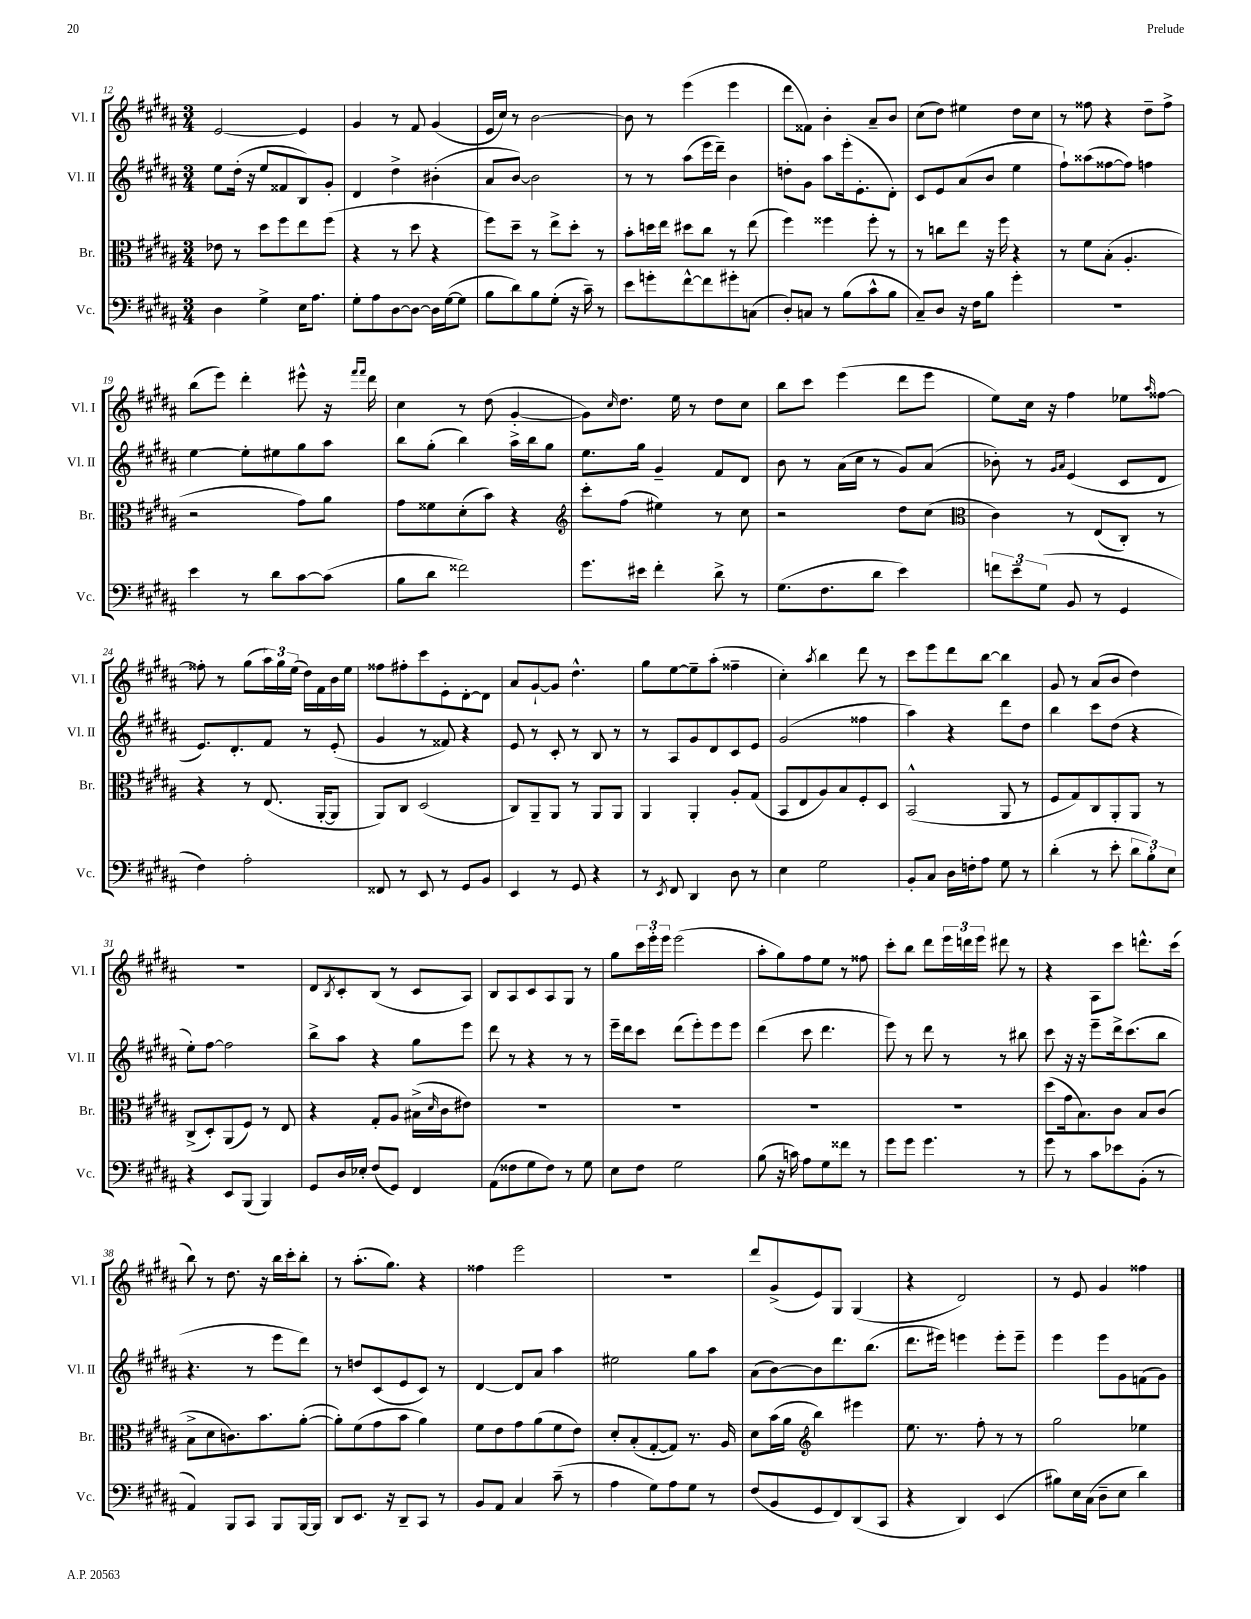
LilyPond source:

<<
\new StaffGroup <<
\new Staff = "s0" \with { instrumentName = "Vl. I" shortInstrumentName = "Vl. I" } {
    \clef treble \key b \major \numericTimeSignature \time 3/4
    e'2~ e'4 |
    gis'4 r8 fis'8 gis'4( |
    e'16 cis''16) r8 b'2~ |
    b'8 r8 e'''4( e'''4 |
    dis'''8 fisis'8) b'4-. ais'8-- b'8 |
    cis''8( dis''8) eis''4 dis''8 cis''8 |
    r8 fisis''8 r4 dis''8-- fisis''8-> |
    b''8( e'''8) dis'''4-. eis'''8-^ r16 \grace { fis'''16 fis'''16 } dis'''16 |
    cis''4 r8 dis''8( gis'4~-. |
    gis'8) \grace { cis''16 } dis''8. e''16 r8 dis''8 cis''8 |
    b''8 cis'''8 e'''4( dis'''8 e'''8 |
    e''8) cis''16 r16 fis''4 ees''8 \grace { ais''16 } fisis''8~ |
    fisis''8-. r8 gis''8( \tuplet 3/2 { ais''16) gis''16 e''16( } dis''16) fis'16 b'16 e''16 |
    fisis''8 fis''8-. cis'''8 e'8-. dis'8~-. dis'8 |
    ais'8 gis'8~-! gis'8 dis''4.-^ |
    gis''8 e''8~ e''8-- ais''8-.( fisis''4-- |
    cis''4-.) \acciaccatura { ais''8 } b''4 dis'''8 r8 |
    cis'''8 e'''8 dis'''8 b''8~ b''4 |
    gis'8 r8 ais'8( b'8 dis''4) |
    R2. |
    dis'8 \acciaccatura { b8 } cis'8-. b8( r8 cis'8 ais8) |
    b8 ais8 cis'8 ais8 gis8 r8 |
    gis''8 \tuplet 3/2 { cis'''16 e'''16-. e'''16 } e'''2( |
    ais''8-. gis''8) fis''8 e''8 r8 fisis''8 |
    cis'''8-. b''8 dis'''8 \tuplet 3/2 { e'''16 d'''16 e'''16 } dis'''8 r8 |
    r4 ais8 cis'''8 d'''8.-^ cis'''16( |
    b''8) r8 dis''8. r16 b''16 cis'''16-. b''8-. |
    r8 ais''8.-.( gis''8.) r4 |
    fisis''4 e'''2 |
    R2. |
    dis'''8 gis'8->( e'8) gis8 gis4( |
    r4 dis'2) |
    r8 e'8 gis'4 fisis''4 \bar "|." |
}
\new Staff = "s1" \with { instrumentName = "Vl. II" shortInstrumentName = "Vl. II" } {
    \clef treble \key b \major \numericTimeSignature \time 3/4
    e''8 dis''16-.( r16 e''8 fisis'8 b8) gis'8-. |
    dis'4 dis''4-> bis'4-.( |
    ais'8 b'8~) b'2 |
    r8 r8 ais''8( e'''16 dis'''16--) b'4 |
    d''8-. gis'8 ais''8 e'''16-.( e'8.-. dis'8-.) |
    cis'8 e'8 ais'8( b'8 e''4 |
    fis''8-!) aisis''8( fisis''8~ fisis''8) f''4 |
    e''4~ e''8-. eis''8 gis''8 ais''8 |
    b''8 gis''8-.( b''4) ais''16-> b''16 gis''8 |
    e''8. gis''16 gis'4-- fis'8 dis'8 |
    b'8 r8 ais'16( cis''16 r8 gis'8) ais'8( |
    bes'8-.) r8 \grace { gis'16 ais'16 } e'4( cis'8 dis'8 |
    e'8.) dis'8.-. fis'8 r8 e'8-.( |
    gis'4 r8 fisis'8) r4 |
    e'8 r8 cis'8-. r8 b8 r8 |
    r8 ais8 gis'8 dis'8 cis'8 e'8 |
    gis'2( fisis''4 |
    ais''4) r4 dis'''8 dis''8 |
    b''4 cis'''8 dis''8( r4 |
    e''8-.) fis''8~ fis''2 |
    b''8-> ais''8 r4 gis''8 e'''8 |
    dis'''8 r8 r4 r8 r8 |
    e'''16-- dis'''16 cis'''8 dis'''8( e'''8-.) e'''8 e'''8 |
    dis'''4( cis'''8 dis'''4. |
    e'''8) r8 dis'''8 r8 r8 bis''8 |
    cis'''8 r16 r16 e'''8-- dis'''16-> cis'''8.( b''8 |
    r4. r8 e'''8 dis'''8) |
    r8 d''8 cis'8( e'8 cis'8) r8 |
    dis'4~ dis'8 ais'8 ais''4 |
    eis''2 gis''8 ais''8 |
    ais'8( b'8~) b'8 dis'''8. b''8.( |
    dis'''8. eis'''16) e'''4 e'''8-. e'''8-- |
    e'''4 e'''8 gis'8 f'8( gis'8) \bar "|." |
}
\new Staff = "s2" \with { instrumentName = "Br." shortInstrumentName = "Br." } {
    \clef alto \key b \major \numericTimeSignature \time 3/4
    ees'8 r8 dis''8 fis''8 e''8 fis''8( |
    r4 r8 dis''8 r4 |
    fis''8) dis''8-- r8 e''8-> dis''8-. r8 |
    b'8-. d''16 e''16 dis''8 cis''8 r8 e''8( |
    fis''4) fisis''4 fisis''8-. r8 |
    r8 c''8 e''8 r16 fis''16 r4 |
    r8 fis'8 b8-.( ais4.-. |
    r2 gis'8) ais'8 |
    gis'8 fisis'8 dis'8-.( b'8) r4 |
    \clef treble cis'''8-. fis''8( eis''4) r8 cis''8 |
    r2 dis''8 cis''8( |
    \clef alto cis'4) r8 e8( cis8-.) r8 |
    r4 r8 e8.( ais,16~-. ais,8 |
    ais,8) cis8 dis2( |
    cis8) ais,8-- ais,8 r8 ais,8 ais,8 |
    ais,4 ais,4-. ais8-. gis8( |
    b,8 e8 ais8) b8 fis8-. dis8 |
    b,2-^( ais,8 r8 |
    fis8 gis8) cis8 ais,8-. ais,8 r8 |
    cis8->( dis8-.) ais,8( fis8) r8 e8 |
    r4 gis8-. ais8 bis16->( \grace { dis'16 } cis'16 eis'8) |
    R2. |
    R2. |
    R2. |
    R2. |
    dis''8( gis'16 b8.) cis'8 b8 cis'8( |
    b8-> dis'8 c'8.) b'8. ais'8~-.( |
    ais'8-.) fis'8( gis'8 b'8 ais'4) |
    fis'8 e'8 gis'8 ais'8( fis'8 e'8) |
    dis'8-. b8-.( gis8~-. gis8) r8. ais16 |
    dis'8 b'16( ais'16 \clef treble b''4) eis'''4 |
    e''8. r8. fis''8-. r8 r8 |
    gis''2 ees''4 \bar "|." |
}
\new Staff = "s3" \with { instrumentName = "Vc." shortInstrumentName = "Vc." } {
    \clef bass \key b \major \numericTimeSignature \time 3/4
    dis4 gis4-> e16 ais8. |
    gis8-. ais8 dis8~ dis8~ dis16 gis16~( gis8 |
    b8 dis'8) b8 gis8-.( r16 cis'16--) r8 |
    e'8 g'8-. fis'8~-^ fis'8 gis'8-. c8( |
    dis8-.) c8 r8 b8( cis'8-^ b8 |
    cis8--) dis8 r16 fis16 b8 gis'4-. |
    R2. |
    e'4 r8 dis'8 cis'8~ cis'8( |
    b8 dis'8 fisis'2) |
    gis'8. eis'16 fis'4-. dis'8-> r8 |
    gis8.( fis8. dis'8 e'4) |
    \tuplet 3/2 { f'8 e'8-- gis8( } b,8 r8 gis,4 |
    fis4) ais2-. |
    fisis,8 r8 e,8 r8 gis,8 b,8 |
    e,4 r8 gis,8 r4 |
    r8 \acciaccatura { e,8 } fis,8 dis,4 dis8 r8 |
    e4 gis2 |
    b,8-. cis8 dis16 f16-. ais8 gis8 r8 |
    dis'4-.( r8 e'8-. \tuplet 3/2 { dis'8 b8-.) e8 } |
    r4 e,8 b,,8( b,,4) |
    gis,8 dis16 ees16-. fis8( gis,8) fis,4 |
    ais,8( fisis8 gis8 fisis8) r8 gis8 |
    e8 fis8 gis2 |
    b8( r16 c'16) ais8 gis8 fisis'8 r8 |
    gis'8 gis'8 gis'4. r8 |
    gis'8 r8 cis'8 ees'8 b,8-.( r8 |
    ais,4) b,,8 cis,8 b,,8 b,,16~ b,,16 |
    dis,8 e,8. r16 dis,8-- cis,8 r8 |
    b,8 ais,8 cis4 cis'8--( r8 |
    ais4 gis8) ais8 gis8 r8 |
    fis8( b,8 gis,8 fis,8) dis,8( cis,8 |
    r4 dis,4) e,4( |
    bis8) e16 cis16( dis8-- e8 dis'4) \bar "|." |
}
>>
>>
\layout { \context { \Score currentBarNumber = #12 } }
